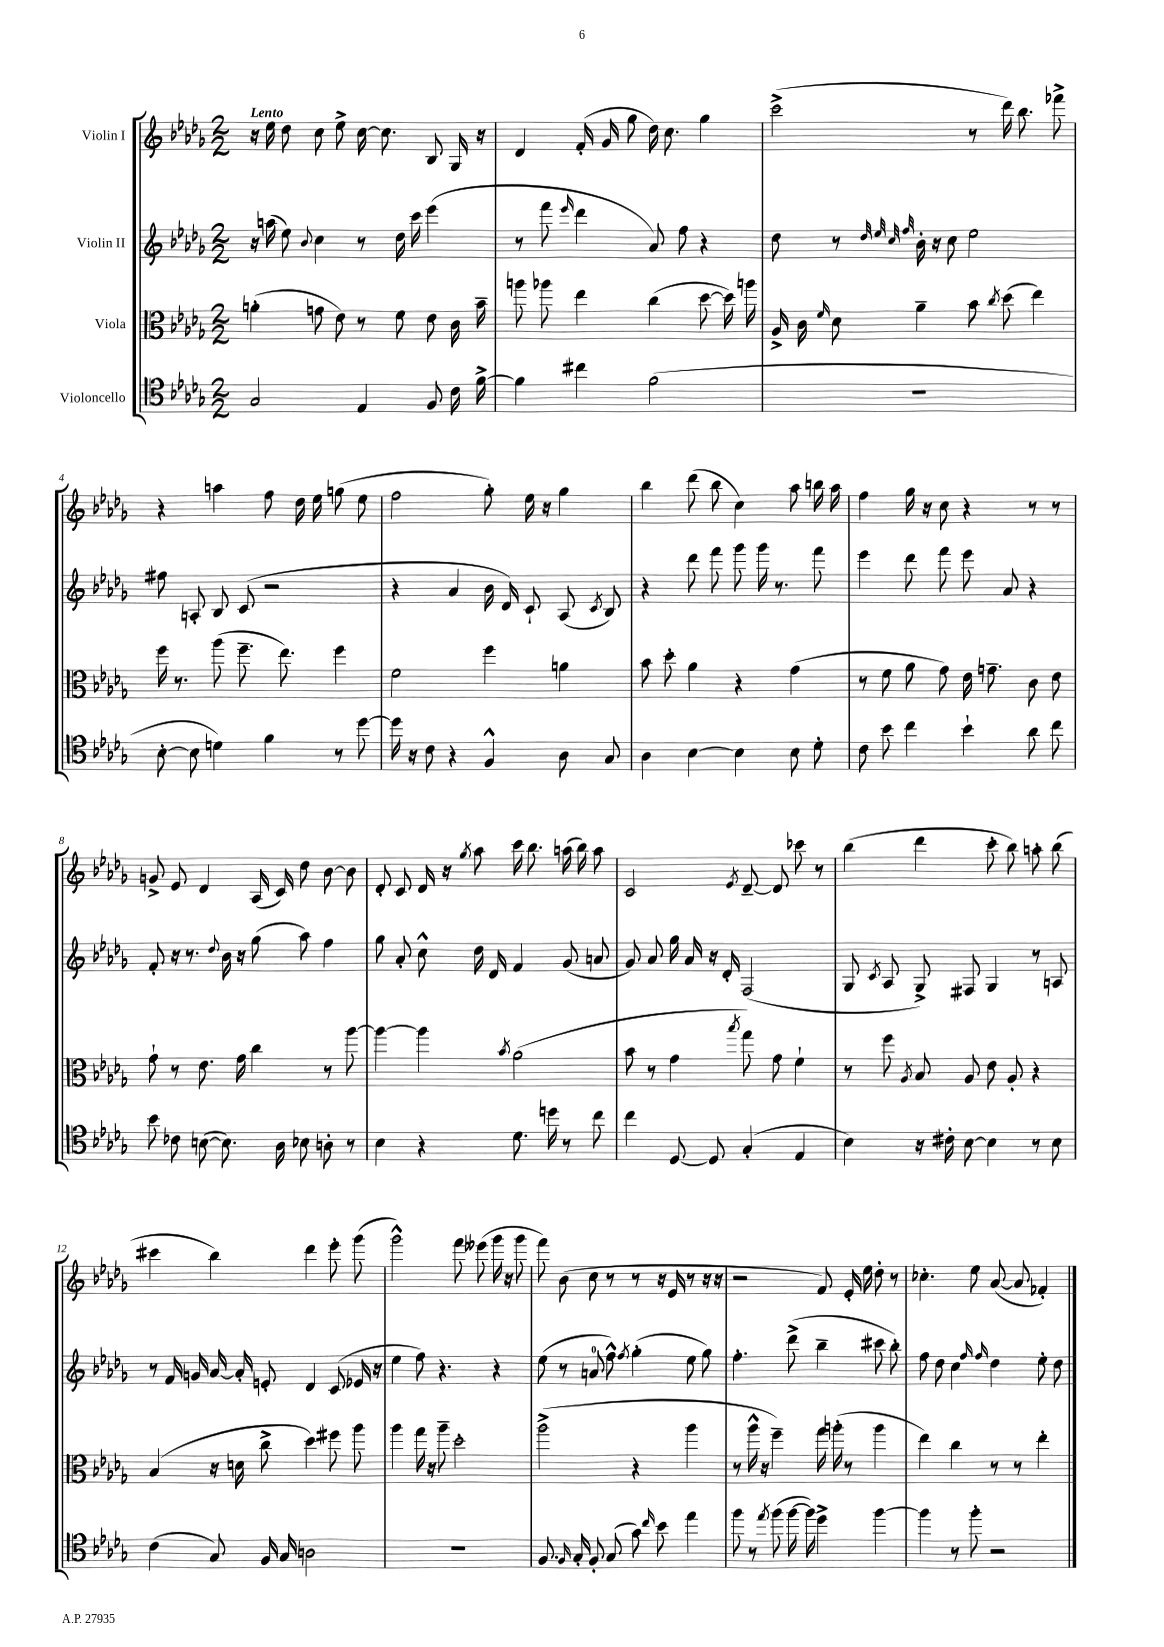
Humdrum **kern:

**kern	**kern	**kern	**kern
*part4	*part3	*part2	*part1
*staff4	*staff3	*staff2	*staff1
*I"Violoncello	*I"Viola	*I"Violin II	*I"Violin I
*clefC4	*clefC3	*clefG2	*clefG2
*k[b-e-a-d-g-]	*k[b-e-a-d-g-]	*k[b-e-a-d-g-]	*k[b-e-a-d-g-]
*M2/2	*M2/2	*M2/2	*M2/2
=1	=1	=1	=1
!	!	!	!LO:TX:a:B:t=Lento
2G-/	(4an'\	16r	16r
.	.	(16aan\	16ee-\
.	.	8ee-\)	8dd-\
.	.	8qqb-/	.
.	8gn\	4cc\	8cc\
.	8e-\)	.	8ee-^\
4E-/	8r	8r	[16cc\
.	.	.	8.cc\]
.	8f\	16dd-\	.
.	.	16ccc\	.
8F/	8e-\	(4eee-\	8B-/
16c\	16c\	.	16G-/
[16f^\	16b-~\	.	16r
=2	=2	=2	=2
4f\]	8aan\	8r	4d-/
.	8aa-X\	8fff\	.
.	.	16qqeee-/	.
4cc#X\	4ee-\	4ddd-\	(16f'/
.	.	.	16g-/
.	.	.	8gg-\
(2f\	(4cc\	8a-/)	16dd-\)
.	.	.	8.cc\
.	.	8ff\	.
.	[8dd-\	4r	4gg-\
.	16dd-\])	.	.
.	16aan\	.	.
=3	=3	=3	=3
1r	16A-^/	8dd-\	(2ccc^\
.	16c\	.	.
.	16qqf/	.	.
.	8d-\	8r	.
.	.	32qqdd-/	.
.	.	32qqee-/	.
.	.	32qqcc/	.
.	.	32qqff/	.
.	4a-~\	16b-'\	.
.	.	16r	.
.	.	8cc\	.
.	8b-\	2ee-\	8r
.	8qcc/	.	.
.	(8dd-\	.	16ddd-\)
.	.	.	8.bb-\
.	4ee-\)	.	.
.	.	.	8fff-X^\
!!LO:LB:g=z
=4	=4	=4	=4
[8B-'\	16ff\	8ff#X\	4r
.	8.r	.	.
8B-\]	.	8An'/	.
4dn\)	(8aa-\	8B-/	4aan\
.	8.ff~\	(8c/	.
4f\	.	2r	8ff\
.	8.ee-\)	.	.
.	.	.	16dd-\
.	.	.	16ee-\
8r	4ff\	.	(8ggn\
[8dd-\	.	.	8ee-\
=5	=5	=5	=5
16dd-\]	2f\	4r	2ff\
16r	.	.	.
8c\	.	.	.
4r	.	4a-/	.
4F^^/	4ff\	16b-\	8gg-'\)
.	.	16d-/)	.
.	.	8c`/	16ee-\
.	.	.	16r
8A-\	4an\	(8A-/	4gg-\
.	.	8qc/	.
8G-/	.	8B-/)	.
=6	=6	=6	=6
4A-\	8b-\	4r	4bb-\
.	8dd-'\	.	.
[4B-\	4a-\	8ddd-\	(8ddd-\
.	.	8fff\	8bb-\
4B-\]	4r	8ggg-\	4cc\)
.	.	16ggg-\	.
.	.	8.r	.
8B-\	(4g-\	.	8aa-\
8d-'\	.	8fff\	16bbn\
.	.	.	16aa-\
=7	=7	=7	=7
8c\	8r	4eee-\	4ff\
8b-\	8f\	.	.
4cc\	8a-\	8ddd-\	16gg-\
.	.	.	16r
.	8g-\)	8fff\	8cc\
4b-`\	16e-\	8eee-\	4r
.	8.gn~\	.	.
.	.	8a-/	.
8a-\	8c\	4r	8r
8cc\	8e-\	.	8r
!!LO:LB:g=z
=8	=8	=8	=8
8b-\	8g-`\	8f'/	8gn^/
8c-X\	8r	16r	8e-/
.	.	8.r	.
([8Bn\	8.e-\	.	4d-/
.	.	8qqdd-/	.
8.B\])	.	16b-\	.
.	16g-\	16r	.
.	4cc\	(8gg-\	(16A-/
16A-\	.	.	16c/)
8B-X\	.	8aa-\)	8dd-\
8An'\	8r	4ff\	[8b-\
8r	[8aa-\	.	8b-\]
=9	=9	=9	=9
4B-\	4aa-\_	8gg-\	8d-'/
.	.	8a-'/	8c/
4r	4aa-\]	8cc^^\	16d-/
.	.	.	16r
.	.	.	8qgg-/
.	.	16dd-\	8aa-\
.	.	16d-/	.
.	8qb-/	.	.
8.d-\	(2a-\	4f/	16ccc\
.	.	.	8.bb-\
16ddn\	.	.	.
8r	.	(8g-/	(16aan\
.	.	.	16bb-\)
8cc\	.	8an/	8aa\
=10	=10	=10	=10
4cc\	8b-\	8g-/)	2c/
.	8r	8a-/	.
[8D-/	4g-\	16gg-\	.
.	.	16a-/	.
8D-/]	.	16r	.
.	.	16d-'/	.
.	8qbb-/	.	8qe-/
(4G-'/	8gg-\)	(2F/	[8d-~/
.	8g-\	.	8d-/]
4E-/	4f`\	.	8ccc-X\
.	.	.	8r
=11	=11	=11	=11
4B-\)	8r	8G-/	(4bb-\
.	.	8qc/	.
.	8ff\	8A-/	.
.	8qA-/	.	.
16r	8B-/	8G-^/)	4ddd-\
16c#X'\	.	.	.
[8B-\	8A-/	8F#X/	.
4B-\]	8e-\	4G-/	8ccc'\
.	8A-'/	.	8bb-\)
8r	4r	8r	8aan'\
8B-\	.	8An/	(8bb-\
!!LO:LB:g=z
=12	=12	=12	=12
(4c\	(4B-/	8r	4ccc#X\
.	.	16f/	.
.	.	16gn/	.
8G-/)	16r	[16a-/	4bb-\)
.	16dn\	16a-'/]	.
16F/	8cc^\	8en'/	.
16G-/	.	.	.
2An\	4dd-\)	4d-/	4ddd-\
.	8ff#X\	(8c/	8eee-'\
.	8aa-\	16e-X/	(8ggg-\
.	.	16r	.
=13	=13	=13	=13
1r	4aa-\	4ee-\	2ggg-^^\)
.	16gg-\	8ff\)	.
.	16r	.	.
.	8aa-~\	4.r	.
.	2dd-'\	.	8fff\
.	.	.	(8eee--X\
.	.	4r	16ggg-\
.	.	.	16r
.	.	.	8ggg-\
=14	=14	=14	=14
8.F/	(2aa-^\	(8ee-\	8fff\)
.	.	8r	(8b-\
16qqF/	.	.	.
16G-'/	.	.	.
8F'/	.	8an/	8cc\
(8G-/	.	8ff^^\)	8r
.	.	8qff/	.
8g-\)	4r	(4gg-'\	8r
16qqcc/	.	.	.
8b-\	.	.	16r
.	.	.	16e-/
4ee-\	4aa-\	8ee-\	8r
.	.	8gg-\)	16r
.	.	.	16r
=15	=15	=15	=15
8ff\	8r	4.ff'\	2r
8r	16aa-^^\	.	.
.	16r	.	.
8qee-/	.	.	.
(8ff\	4ff~\)	.	.
[16ff\	.	(8ddd-^\	.
16ff\])	.	.	.
4dd-^\	16gg-\	4bb-~\	8f/)
.	(16aan'\	.	.
.	8r	.	16e-'/
.	.	.	16ee-\
[4ff\	4aa\	8ccc#X\	8dd-'\
.	.	8bb-'\)	8r
=16	=16	=16	=16
4ff\]	4ee-\)	8ff\	4.cc-X'\
.	.	8dd-\	.
8r	4cc\	4cc\	.
8ff'\	.	.	8ee-\
.	.	16qqff/	.
.	.	16qqff/	.
2r	8r	4dd-\	([8a-/
.	8r	.	8a-/]
.	4ee-'\	8ee-'\	4f-X'/)
.	.	8dd-\	.
==	==	==	==
*-	*-	*-	*-
